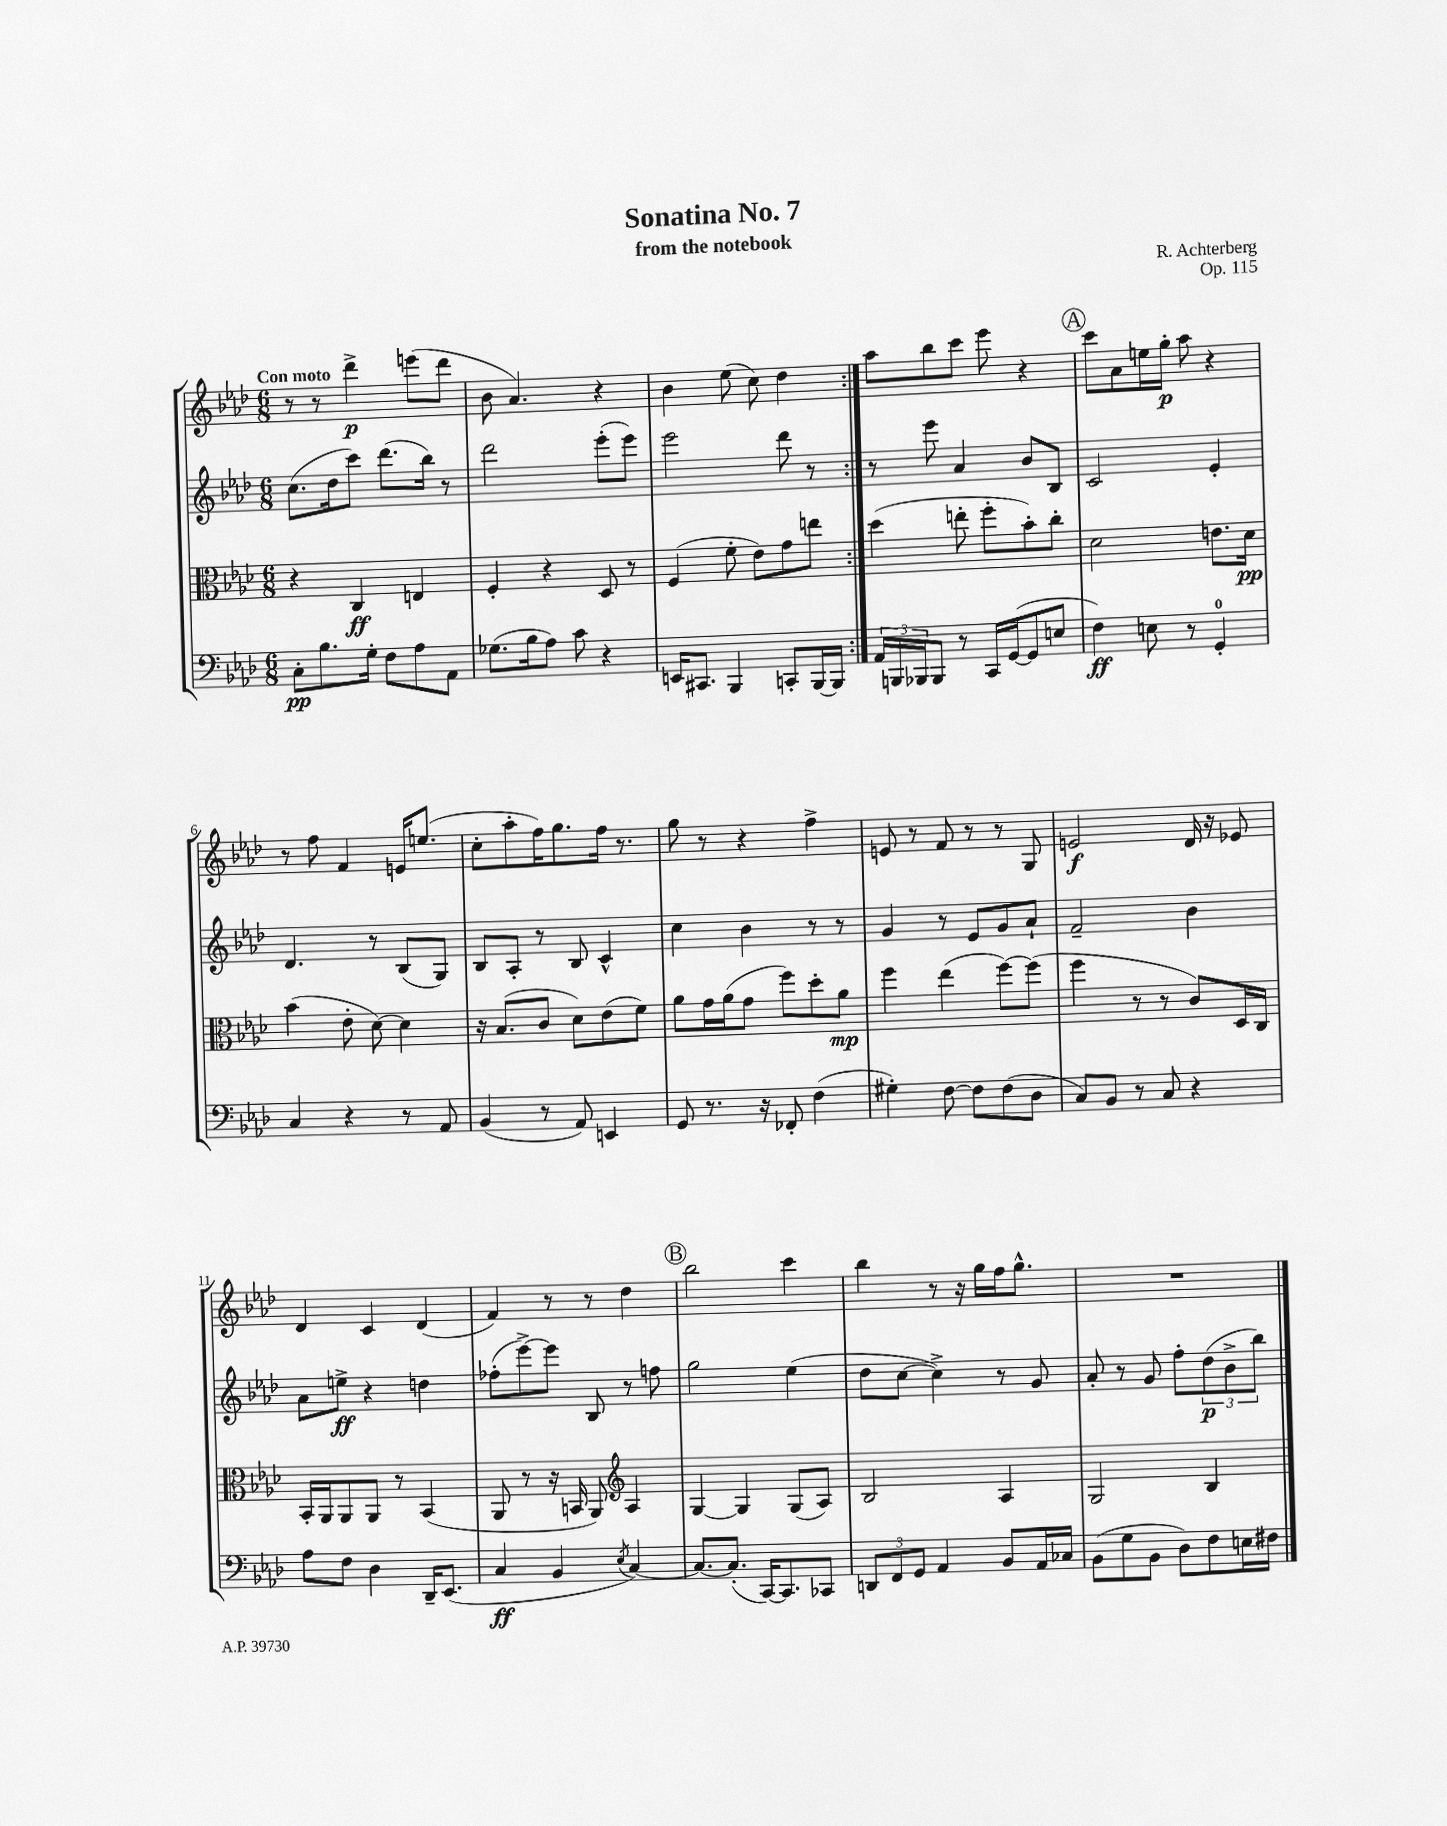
\header { title = "Sonatina No. 7" composer = "R. Achterberg" subtitle = "from the notebook" opus = "Op. 115" }
<<
\new StaffGroup <<
\new Staff = "s0" {
    \clef treble \key aes \major \numericTimeSignature \time 6/8 \tempo "Con moto"
    \repeat volta 2 { r8 r8 des'''4->\p e'''8( des'''8 |
    bes'8 aes'4.) r4 |
    bes'4 ees''8( c''8) des''4 | }
    aes''8 bes''8 c'''8 ees'''8 r4 |
    \mark \markup { \circle "A" } c'''8 aes'8 e''16 g''16-.\p aes''8 r4 |
    r8 f''8 f'4 e'16 e''8.( |
    c''8-. aes''8-. f''16) g''8. f''16 r8. |
    g''8 r8 r4 f''4-> |
    e'8 r8 f'8 r8 r8 g8 |
    e'2\f des'16 r16 ees'8 |
    des'4 c'4 des'4( |
    f'4) r8 r8 des''4 |
    \mark \markup { \circle "B" } bes''2 c'''4 |
    bes''4 r8 r16 g''16 f''16 g''8.-^ |
    R2. \bar "|." |
}
\new Staff = "s1" {
    \clef treble \key aes \major \numericTimeSignature \time 6/8
    \repeat volta 2 { c''8.( des''16 c'''8) des'''8.( bes''16) r8 |
    des'''2 ees'''8-.( ees'''8) |
    ees'''2 des'''8 r8 | }
    r8 ees'''8 aes'4 bes'8 bes8 |
    \mark \markup { \circle "A" } c'2 ees'4-. |
    des'4. r8 bes8( g8) |
    bes8 aes8-. r8 bes8 c'4-^ |
    c''4 bes'4 r8 r8 |
    g'4 r8 ees'8 g'8 aes'8-! |
    f'2-- bes'4 |
    aes'8 e''8->\ff r4 d''4 |
    fes''8-.( ees'''8~->) ees'''8 bes8 r8 f''8 |
    \mark \markup { \circle "B" } g''2 ees''4( |
    des''8 c''8~ c''4->) r8 g'8 |
    aes'8-. r8 g'8 f''8-. \tuplet 3/2 { des''8\p( bes'8-> bes''8) } \bar "|." |
}
\new Staff = "s2" {
    \clef alto \key aes \major \numericTimeSignature \time 6/8
    \repeat volta 2 { r4 c4\ff e4 |
    f4-. r4 des8 r8 |
    f4( f'8-. ees'8) g'8 e''8 | }
    des''4( e''8-. f''8-. bes'8-.) c''8-. |
    \mark \markup { \circle "A" } des'2 e'8. des'16\pp |
    bes'4( ees'8-. des'8~) des'4 |
    r16 bes8.( c'8 des'8) ees'8( f'8) |
    aes'8 g'16 aes'16( g'8 f''8) des''8-. aes'8\mp |
    f''4 ees''4( f''8~) f''8( |
    f''4 r8 r8 c'8) des16 c16 |
    bes,16-. aes,16 aes,8 aes,8 r8 bes,4( |
    aes,8 r8 r16 b,16 aes,8) \clef treble aes4 |
    \mark \markup { \circle "B" } g4~ g4 g8( aes8) |
    bes2 aes4 |
    g2 bes4 \bar "|." |
}
\new Staff = "s3" {
    \clef bass \key aes \major \numericTimeSignature \time 6/8
    \repeat volta 2 { c8-.\pp bes8. g16-. f8 aes8 aes,8 |
    ges8.( bes16 aes8) c'8 r4 |
    e,16 cis,8. bes,,4 c,8-. bes,,16~ bes,,16 | }
    \tuplet 3/2 { aes,16 b,,16 bes,,16 } bes,,8 r8 c,16 g,16~( g,8 e8 |
    \mark \markup { \circle "A" } f4\ff) e8 r8 g,4-0-. |
    c4 r4 r8 aes,8 |
    bes,4( r8 aes,8) e,4 |
    g,8 r8. r16 fes,8-. f4( |
    gis4-.) f8~ f8 f8( des8 |
    c8) bes,8 r8 c8 r4 |
    aes8 f8 des4 des,16-- ees,8.( |
    c4\ff bes,4 \acciaccatura { ees8 } c4~) |
    \mark \markup { \circle "B" } c8.~ c8.-.( c,16~) c,8. ces,8 |
    \tuplet 3/2 { d,8 f,8 g,8 } aes,4 bes,8 aes,16 ces16 |
    bes,8( g8 bes,8 des8) f8 e16 fis16 \bar "|." |
}
>>
>>
